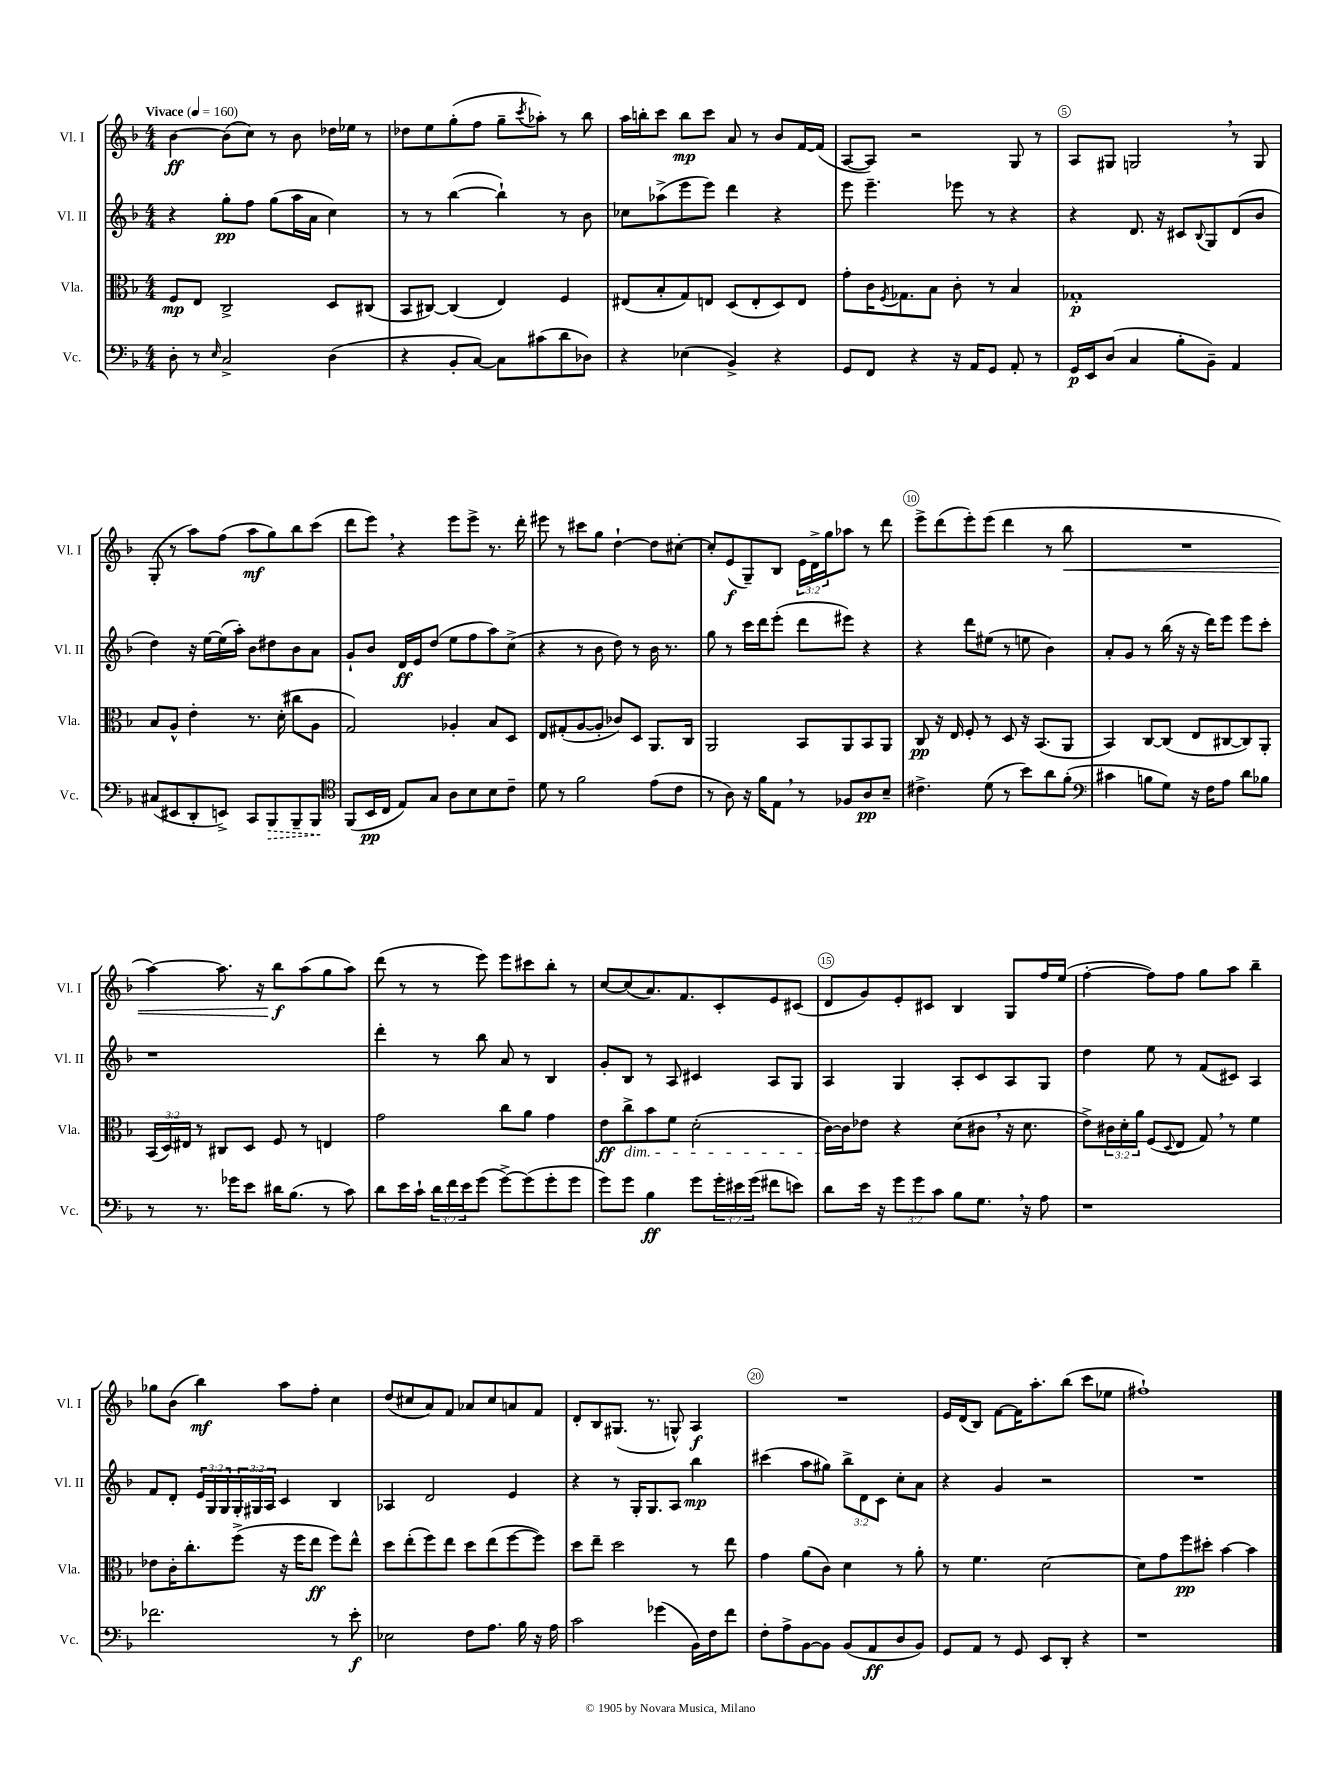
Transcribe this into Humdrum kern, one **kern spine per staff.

**kern	**kern	**kern	**kern
*staff4	*staff3	*staff2	*staff1
*clefF4	*clefC3	*clefG2	*clefG2
*k[b-]	*k[b-]	*k[b-]	*k[b-]
*M4/4	*M4/4	*M4/4	*M4/4
*MM160	*MM160	*MM160	*MM160
8D'	8F	4r	[4b-
8r	8E	.	.
16qqE	.	.	.
2C^	2C^	8gg'	(8b-]
.	.	8ff	8cc)
.	.	(8gg	8r
.	.	16aa	8b-
.	.	16a	.
(4D	8D	4cc)	16dd-
.	.	.	16ee-
.	(8C#	.	8r
=	=	=	=
4r	8BB-	8r	8dd-
.	[8C#)	8r	8ee
8BB-'	(4C#]	([4bb-	(8gg'
[8C)	.	.	8ff
8C]	4E)	4bb-`])	8gg~
.	.	.	8qccc
(8c#	.	.	8aa-')
8d	4F	8r	8r
8D-)	.	8b-	8bb-
=	=	=	=
4r	(8E#	8cc-	16aa
.	.	.	16bb'
.	8B-'	(8aa-^	8ccc
(4E-	8G)	8eee	8bb
.	8E	8eee)	8ccc
4BB-^)	(8D	4ddd	8a
.	8E'	.	8r
4r	8D)	4r	8b-
.	8E	.	[16f
.	.	.	(16f]
=	=	=	=
8GG	8g'	8eee	[8A
8FF	16c	4.eee~	8A])
.	8qF	.	.
.	8.G-	.	.
4r	.	.	2r
.	8B-	.	.
16r	8c'	8eee-	.
16AA	.	.	.
8GG	8r	8r	.
8AA'	4B-	4r	8G
8r	.	.	8r
=	=	=	=
16GG	1G-'	4r	8A
16EE	.	.	.
(8D	.	.	8G#
4C	.	8.d	2G
.	.	16r	.
8B-'	.	8c#	.
.	.	8qqB-	.
8BB-~)	.	8G	.
4AA	.	(8d	8r
.	.	8b-	8G
=	=	=	=
(8C#	8B-	4dd)	(8G'
8EE#	8A^^	.	8r
8DD'	4e'	16r	8aa)
.	.	[16ee	.
8EE^)	.	(16ee]	(8ff
.	.	16aa')	.
8CC	8.r	8b-	8aa
8BBB-	.	8dd#	8gg)
.	(16d'	.	.
8BBB-~	8cc#	8b-	8bb-
8BBB-	8A	8a	(8ccc
=	=	=	=
*clefC4	*	*	*
(8FF	2G)	8g`	8ddd
16BB-	.	8b-	8eee)
16C	.	.	.
8E)	.	16d	4r
.	.	16e	.
8G	.	(8dd	.
8A	4A-'	8ee	8eee
8B-	.	8ff	8eee^
8B-	8B-	8aa)	8.r
8c~	8D	(8cc^	.
.	.	.	16ddd'
=	=	=	=
8d	8E	4r	8eee#
8r	(8G#'	.	8r
2f	[8A	8r	8ccc#
.	8A']	8b-	8gg
.	8c-)	8dd)	[4dd`
.	8D	8r	.
(8e	8.AA	16b-	8dd]
.	.	8.r	.
8c	.	.	[8cc#'
.	16C	.	.
=	=	=	=
8r	2AA	8gg	8cc#']
8A)	.	8r	(8e
16r	.	16ccc	8G~)
16f	.	16ddd	.
8E	.	(8eee'	8B-
8r	8BB-	8ddd	24e
.	.	.	24d^
.	.	.	24gg
8F-	8AA	8eee#)	8aa-
8A	8BB-	4r	8r
8B-~	8AA	.	8ddd
=	=	=	=
4.c#^	8C	4r	8eee^
.	16r	.	(8ddd
.	16E	.	.
.	8F'	8ddd	8eee')
(8d	8r	(8ee#	(8eee
8r	8D	8r	4ddd
8b-)	16r	8ee	.
.	(8.BB-	.	.
8a	.	4b-)	8r
(8f'	8AA	.	8bb-
=	=	=	=
*clefF4	*	*	*
4c#	4BB-)	8a'	1r
.	.	8g	.
8B	[8C	8r	.
8G)	(8C]	(16bb-	.
.	.	16r	.
16r	8E	16r	.
16F	.	16ddd)	.
8A	[8C#	8eee	.
8d	8C#])	8eee	.
8B-	8AA'	8ccc'	.
=	=	=	=
8r	(24BB-	1r	[4aa)
.	24D)	.	.
.	24E#	.	.
8.r	8r	.	.
.	8C#	.	8.aa]
16g-	.	.	.
8e	8D	.	.
.	.	.	16r
16d#	8F	.	8bb-
(8.B-	.	.	.
.	8r	.	(8aa
8r	4E	.	8gg
8c)	.	.	8aa)
=	=	=	=
8d	2g	4ddd'	(8ddd
16e	.	.	8r
16c`	.	.	.
24d	.	8r	8r
24f	.	.	.
24e	.	.	.
(8g	.	8bb-	8eee)
[8g^)	8cc	8a	8eee
(8g]	8a	8r	8ccc#
8g'	4g	4B-	8bb-'
8g	.	.	8r
=	=	=	=
8g)	8e	8g'	[8cc
8g	8cc^	8B-	(8cc]
4B-	8b-	8r	8.a)
.	8f	8A	.
.	.	.	8.f
8g	(2d'	4c#	.
24g'	.	.	8c'
24e#	.	.	.
(24g	.	.	.
8f#	.	8A	8e
8e)	.	8G	(8c#
=	=	=	=
8d	[16c)	4A	8d
.	16c]	.	.
16e	8e-	.	8g)
16r	.	.	.
12g	4r	4G	8e'
12g	.	.	.
.	.	.	8c#
12c	.	.	.
8B-	(8d	8A'	4B-
8.G	8c#	8c	.
.	16r	8A	8G
16r	8.d	.	.
8A	.	8G	16ff
.	.	.	(16ee
=	=	=	=
1r	8e^)	4dd	[4ff'
.	24c#	.	.
.	24d'	.	.
.	24a	.	.
.	(8F	8ee	8ff])
.	8qqD	.	.
.	8E	8r	8ff
.	8G)	(8f	8gg
.	8r	8c#)	8aa
.	4f	4A	4bb-~
=	=	=	=
2.f-	8e-	8f	8gg-
.	16c'	8d'	(8b-
.	8.cc'	.	.
.	.	24e	4bb-)
.	.	24G	.
.	.	24G	.
.	(8ff^	24G'	.
.	.	24G#	.
.	.	24A	.
.	16r	4c	8aa
.	16ff	.	.
.	8ee	.	8ff'
8r	8ff)	4B-	4cc
8e'	8ee^^	.	.
=	=	=	=
2E-	8dd	4A-	(8dd
.	(8ee'	.	8cc#
.	8ff)	2d	8a)
.	8ee	.	8f
8F	8dd	.	8a-
8.A	(8ee	.	8cc#
.	[8ff	4e	8a
16B-	.	.	.
16r	8ff])	.	8f
16A	.	.	.
=	=	=	=
2c	8dd	4r	8d'
.	8ee~	.	8B-
.	2dd	8r	(8.G#
.	.	16G'	.
.	.	8.G	8.r
(4g-	.	.	.
.	.	8A	8G^^)
16BB-)	8r	4bb-	4A
16F	.	.	.
8f	8ee	.	.
=	=	=	=
8F'	4g	(4ccc#	1r
8A^	.	.	.
[8BB-	(8a	8aa	.
8BB-]	8c)	8gg#)	.
(8BB-	4d	12bb-^	.
.	.	12d	.
8AA	.	.	.
.	.	12c	.
8D	8r	8cc'	.
8BB-)	8a'	8a	.
=	=	=	=
8GG	8r	4r	16e
.	.	.	(16d
8AA	4.f	.	8B-)
8r	.	4g	[8f
8GG	.	.	16f]
.	.	.	8.aa'
8EE	[2d	2r	.
8DD'	.	.	(8bb-
4r	.	.	8ccc
.	.	.	8ee-
=	=	=	=
1r	8d]	1r	1ff#`)
.	8g	.	.
.	8ff	.	.
.	8dd#'	.	.
.	[4b-	.	.
.	4b-]	.	.
==	==	==	==
*-	*-	*-	*-
